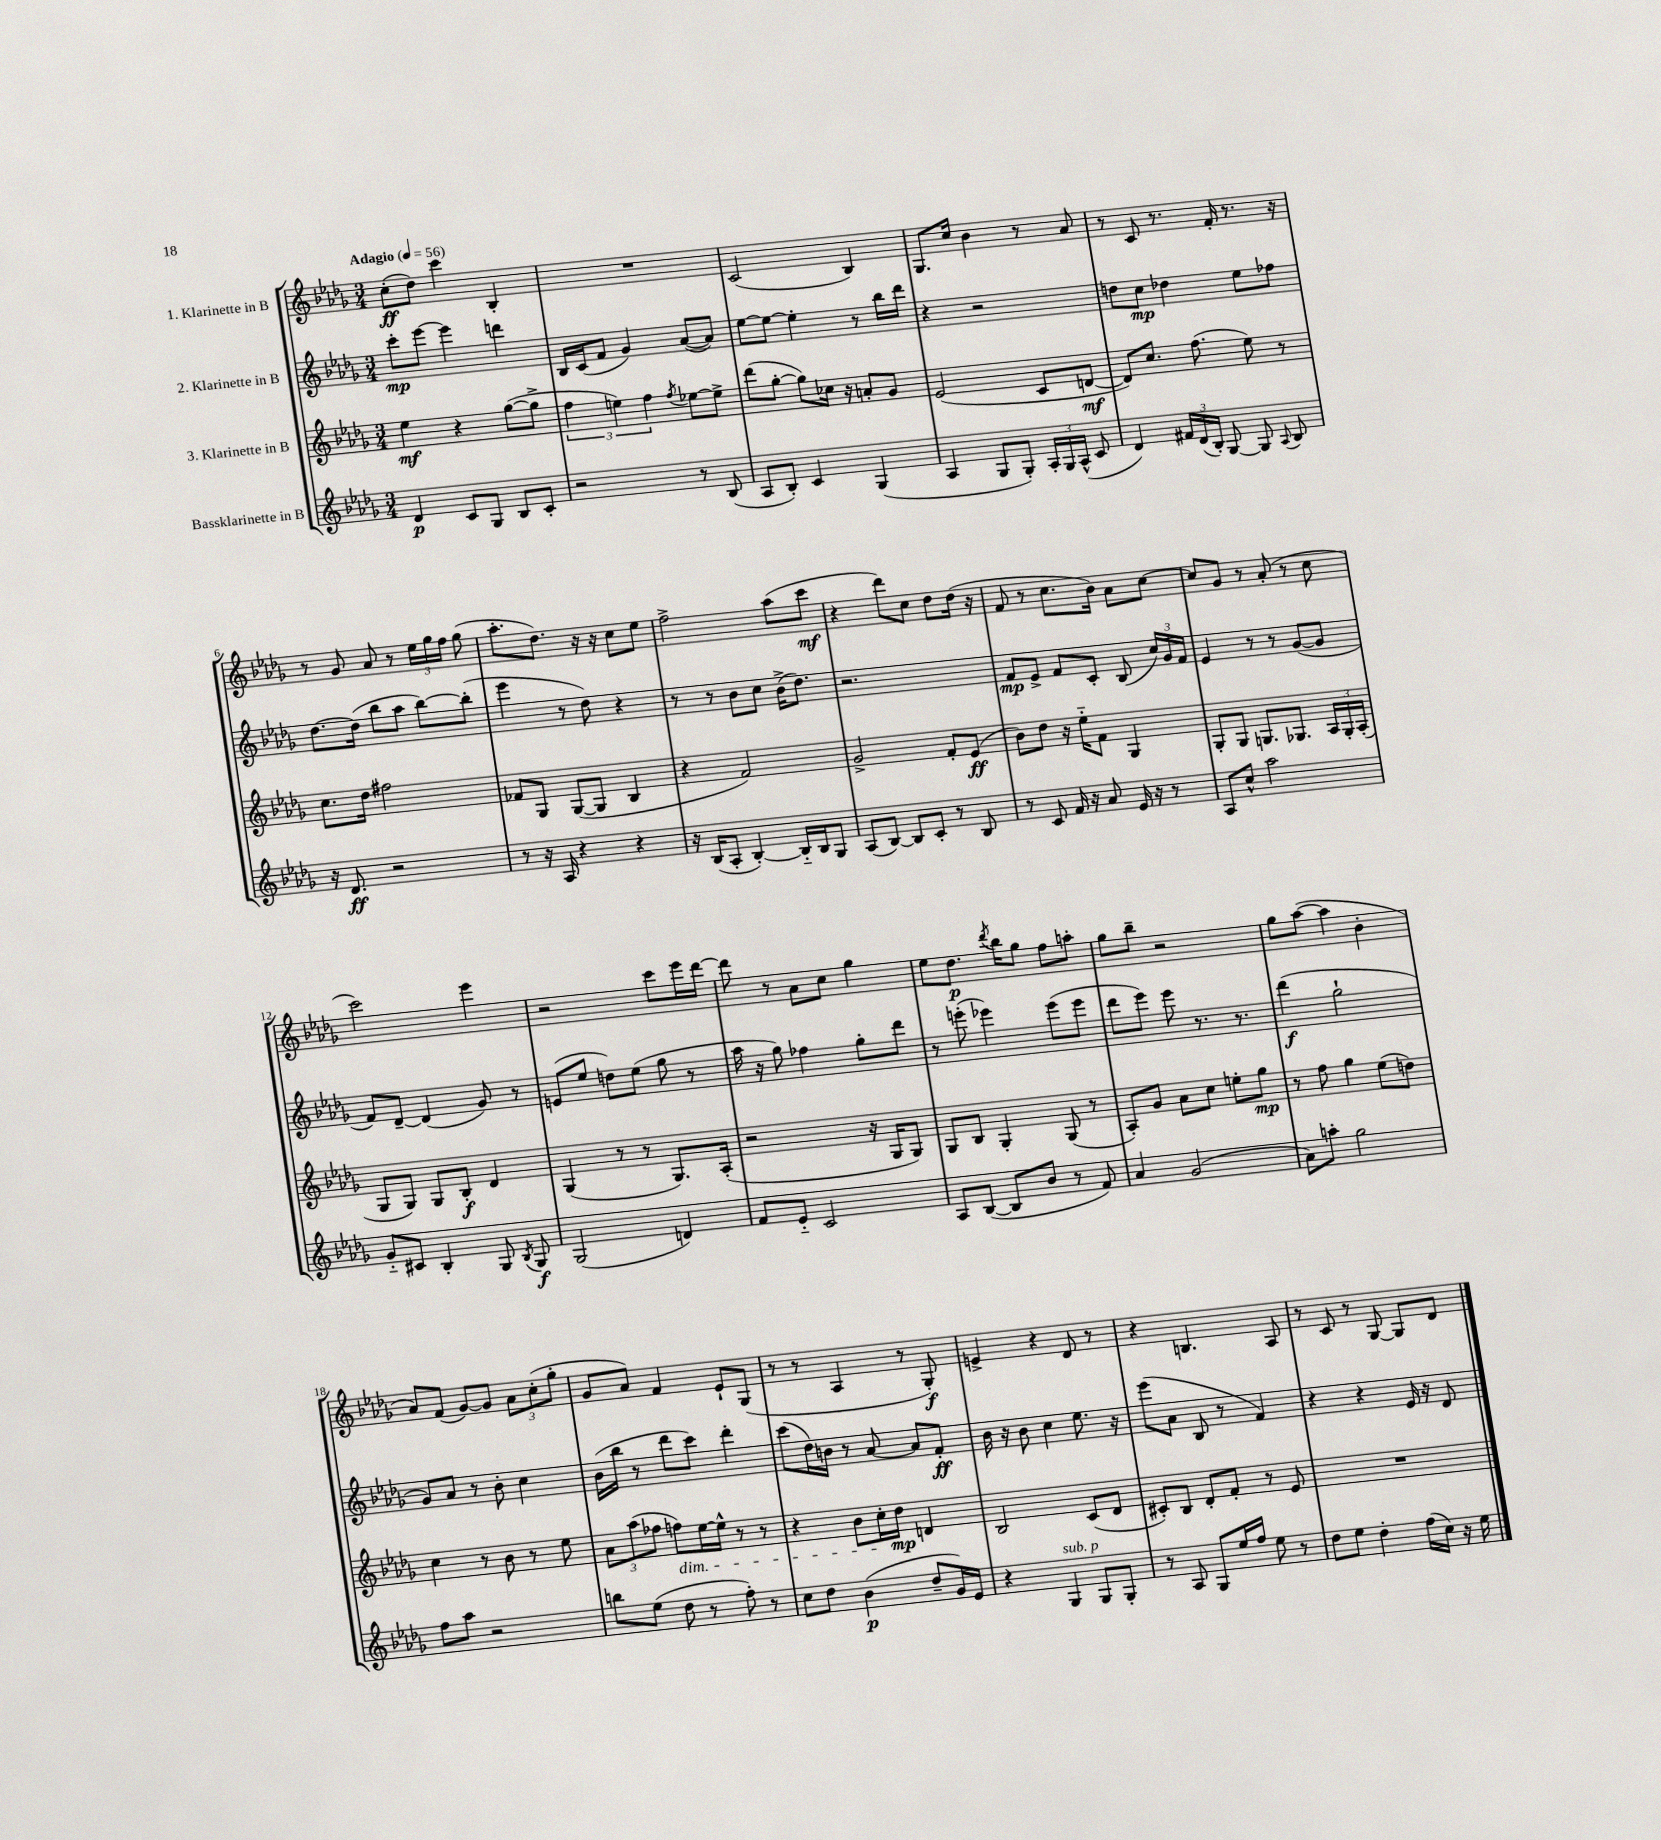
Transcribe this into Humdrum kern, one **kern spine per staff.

**kern	**kern	**kern	**kern
*staff4	*staff3	*staff2	*staff1
*clefG2	*clefG2	*clefG2	*clefG2
*k[b-e-a-d-g-]	*k[b-e-a-d-g-]	*k[b-e-a-d-g-]	*k[b-e-a-d-g-]
*M3/4	*M3/4	*M3/4	*M3/4
*MM56	*MM56	*MM56	*MM56
4d-/	4ee-\	8ccc'\L	(8cc'\L
.	.	[8eee-\J	8dd-\J)
8c/L	4r	4eee-\]	4ccc\
8G-/J	.	.	.
8B-/L	([8gg-\L	4ddd\	4B-'/
8c'/J	8gg-^\]J	.	.
=	=	=	=
2r	6ff\	16B-/LL	2.r
.	.	(16c/J	.
.	.	8f/J	.
.	6ee\)	.	.
.	.	4g-/)	.
.	6ff\	.	.
.	8qff/	.	.
8r	[8ee-\L	([8a-/L	.
(8B-/	8ee-^\]J	8a-/]J)	.
=	=	=	=
8A-/L	(8ddd-\L	[8ee-\L	(2c/
8B-'/J)	[8gg-'\J	8ee-\_J	.
4c/	8gg-\]L)	4ee-'\]	.
.	16cc-\Jk	.	.
.	16r	.	.
(4G-/	8a'/L	8r	4B-/)
.	8g-/J	16bb-\LL	.
.	.	16ddd-\JJ	.
=	=	=	=
4A-/	(2e-/	4r	8.G-/L
.	.	.	16cc/Jk
8G-/L	.	2r	4b-\
8G-'/J)	.	.	.
24A-'/LL	8c/L	.	8r
24G-/	.	.	.
(24A-^^/JJ	.	.	.
8c/	[8d/J	.	8a-/
=	=	=	=
4d-/)	8d/]L)	8dd\L	8r
.	8.cc/J	8cc\J	8c/
24f#/LL	.	4dd-\	8.r
(24d-/	.	.	.
.	(8.ff\	.	.
24B-'/JJ)	.	.	.
[8G-/	.	.	.
.	.	.	16f'/
8G-/]	8ee-\)	8ee-\L	8.r
8qqA-/	.	.	.
8B-/	8r	8ff-\J	.
.	.	.	16r
=	=	=	=
16r	8.cc\L	[8.dd-\L	8r
8.d-/	.	.	.
.	.	.	8g-/
.	16dd-\Jk	(16dd-\]Jk	.
2r	2ff#\	8bb-\L	8a-/
.	.	8aa-\J	8r
.	.	[8bb-\L)	24ee-\LL
.	.	.	24gg-\
.	.	.	24ff\JJ
.	.	(8bb-'\]J	(8gg-\
=	=	=	=
8r	8f-/L	4eee-\	8.aa-'\L
16r	8G-/J	.	.
16A-/	.	.	8.dd-\J)
4r	([8G-/L	8r	.
.	8G-/]J	8dd-\)	16r
.	.	.	16r
4r	4B-/	4r	8cc\L
.	.	.	8ee-\J
=	=	=	=
16r	4r	8r	2ff^\
(16B-/LK	.	.	.
8A-'/J	.	8r	.
[4B-'/)	2f/)	8b-\L	.
.	.	8cc\J	.
16B-'~/]LL	.	(16b-^\LK	(8aa-\L
16B-/J	.	8.dd-\J)	.
8G-/J	.	.	8ccc\J
=	=	=	=
(8A-/L	2g-^/	2.r	4r
[8B-/J)	.	.	.
8B-/]L	.	.	8ddd-\L)
8c'/J	.	.	8cc\J
8r	8f'/L	.	8dd-\L
8B-/	(8e-/J	.	(16dd-\Jk
.	.	.	16r
=	=	=	=
8r	8b-\L)	8f/L	8f/
8c/	8dd-\J	8e-^/J	8r
16f/	16r	8f/L	8.cc\L
16r	16ee-'~\LK	.	.
8a-/	8f\J	8c'/J	.
.	.	.	16b-\Jk)
16e-/	4G-/	(8B-/	8a-\L
16r	.	.	.
8r	.	24cc/LL)	[8cc\J
.	.	24g-/	.
.	.	24f/JJ	.
=	=	=	=
8A-/L	8G-'/L	4e-/	8cc/]L
8cc^^/J	8G-/J	.	8g-/J
2aa-\	8.G/L	8r	8r
.	.	8r	(8a-'/
.	8.G-/J	.	.
.	.	([8g-/L	8r
.	24A-/LL	8g-/]J	8cc\
.	24G-'/	.	.
.	(24A-'/JJ	.	.
=	=	=	=
8g-'~/L	8G-/L	8f/L)	2ccc\)
8c#/J	8G-/J)	[8d-~/J	.
4B-'/	8G-/L	(4d-/]	.
.	8B-'/J	.	.
8G-/	4d-/	8g-/)	4eee-\
8qB-/	.	.	.
8G-/	.	8r	.
=	=	=	=
(2G-/	(4G-/	(8e/L	2r
.	.	8ee-/J	.
.	8r	8dd\L)	.
.	8r	(8ee-\J	.
4d/)	8.G-/L)	8gg-\	8ccc\L
.	.	8r	16eee-\L
.	(16A-'/Jk	.	[16ddd-\JJ
=	=	=	=
8f/L	2r	16aa-\	8ddd-\]
.	.	16r	.
8e-'~/J	.	8gg-\)	8r
2c/	.	4ff-\	8a-\L
.	.	.	8cc\J
.	16r	8gg-'\L	4gg-\
.	16G-/LK	.	.
.	8G-/J)	8ddd-\J	.
=	=	=	=
8A-/L	8G-/L	8r	8ee-\L
([8B-/J	8B-/J	(8eee'\	8.dd-\J
8B-/]L	4G-'/	4eee-\)	.
.	.	.	8qddd-/
.	.	.	16bb-\LK
8b-/J	.	.	8gg-\J
8r	(8G-/	(8eee-\L	8ff\L
8f/)	8r	8eee-\J	8aa'\J
=	=	=	=
4a-/	8A-'/L)	8ddd-\L	8gg-\L
.	8g-/J	8eee-\J)	8bb-~\J
(2g-/	8a-\L	8eee-\	2r
.	8cc\J	8.r	.
.	8ee'\L	.	.
.	.	8.r	.
.	8gg-\J	.	.
=	=	=	=
8a-\L)	8r	(4ddd-\	8gg-\L
8aa'\J	8ff\	.	([8aa-\J
2gg-\	4gg-\	2gg-`\	4aa-\]
.	(8ee-\L	.	4b-'\
.	8dd\J)	.	.
=	=	=	=
8ff\L	4cc\	8g-/L)	8a-/L)
8aa-\J	.	8a-/J	(8f/J
2r	8r	8r	[8g-/L)
.	8b-\	8b-'\	8g-/]J
.	8r	4cc\	12a-\L
.	.	.	(12cc'\
.	8ee-\	.	.
.	.	.	12gg-'\J
=	=	=	=
8bb\L	12a-\L	(16b-\LL	8g-/L
.	.	16bb-\JJ	.
.	(12aa-\	.	.
(8ee-\J	.	8r	8a-/J)
.	12ff-\J	.	.
8dd-\	8ff\L)	8ddd-\L	4f/
8r	[16ee-\L	8ccc\J)	.
.	16ee-^^\]JJ	.	.
8ff'\)	8r	4ddd-'\	8e-`/L
8r	8r	.	(8G-/J
=	=	=	=
8cc\L	4r	(8ccc\L	8r
8dd-\J	.	16dd-\L)	8r
.	.	16b\JJ	.
(4b-\	8b-\L	8r	4A-/
.	16cc'\L	[8a-/	.
.	16dd-\JJ	.	.
8dd-~/L	4d/	8a-/]L	8r
16g-/L)	.	8f'/J	8G-'/)
16e-/JJ	.	.	.
=	=	=	=
4r	2B-/	16b-\	4e^/
.	.	16r	.
.	.	8b-\	.
4G-/	.	4cc\	4r
8G-/L	(8c/L	8.ee-\	8d-/
8G-'/J	8d-/J	.	8r
.	.	16r	.
=	=	=	=
8r	8c#'/L)	(8eee-\L	4r
8A-/	8B-/J	8a-\J	.
8G-/L	8d-'/L	8B-/	4.B/
16ee-/L	8f'/J	8r	.
16ff/JJ	.	.	.
8ee-\	8r	4f/)	.
8r	8e-/	.	8A-/
=	=	=	=
8dd-\L	2.r	4r	8r
8ee-\J	.	.	8c/
4dd-'\	.	4r	8r
.	.	.	[8G-/
(16ff\LL	.	16e-/	8G-/]L
16cc\JJ)	.	16r	.
16r	.	8d-/	8d-/J
16ee-\	.	.	.
==	==	==	==
*-	*-	*-	*-
